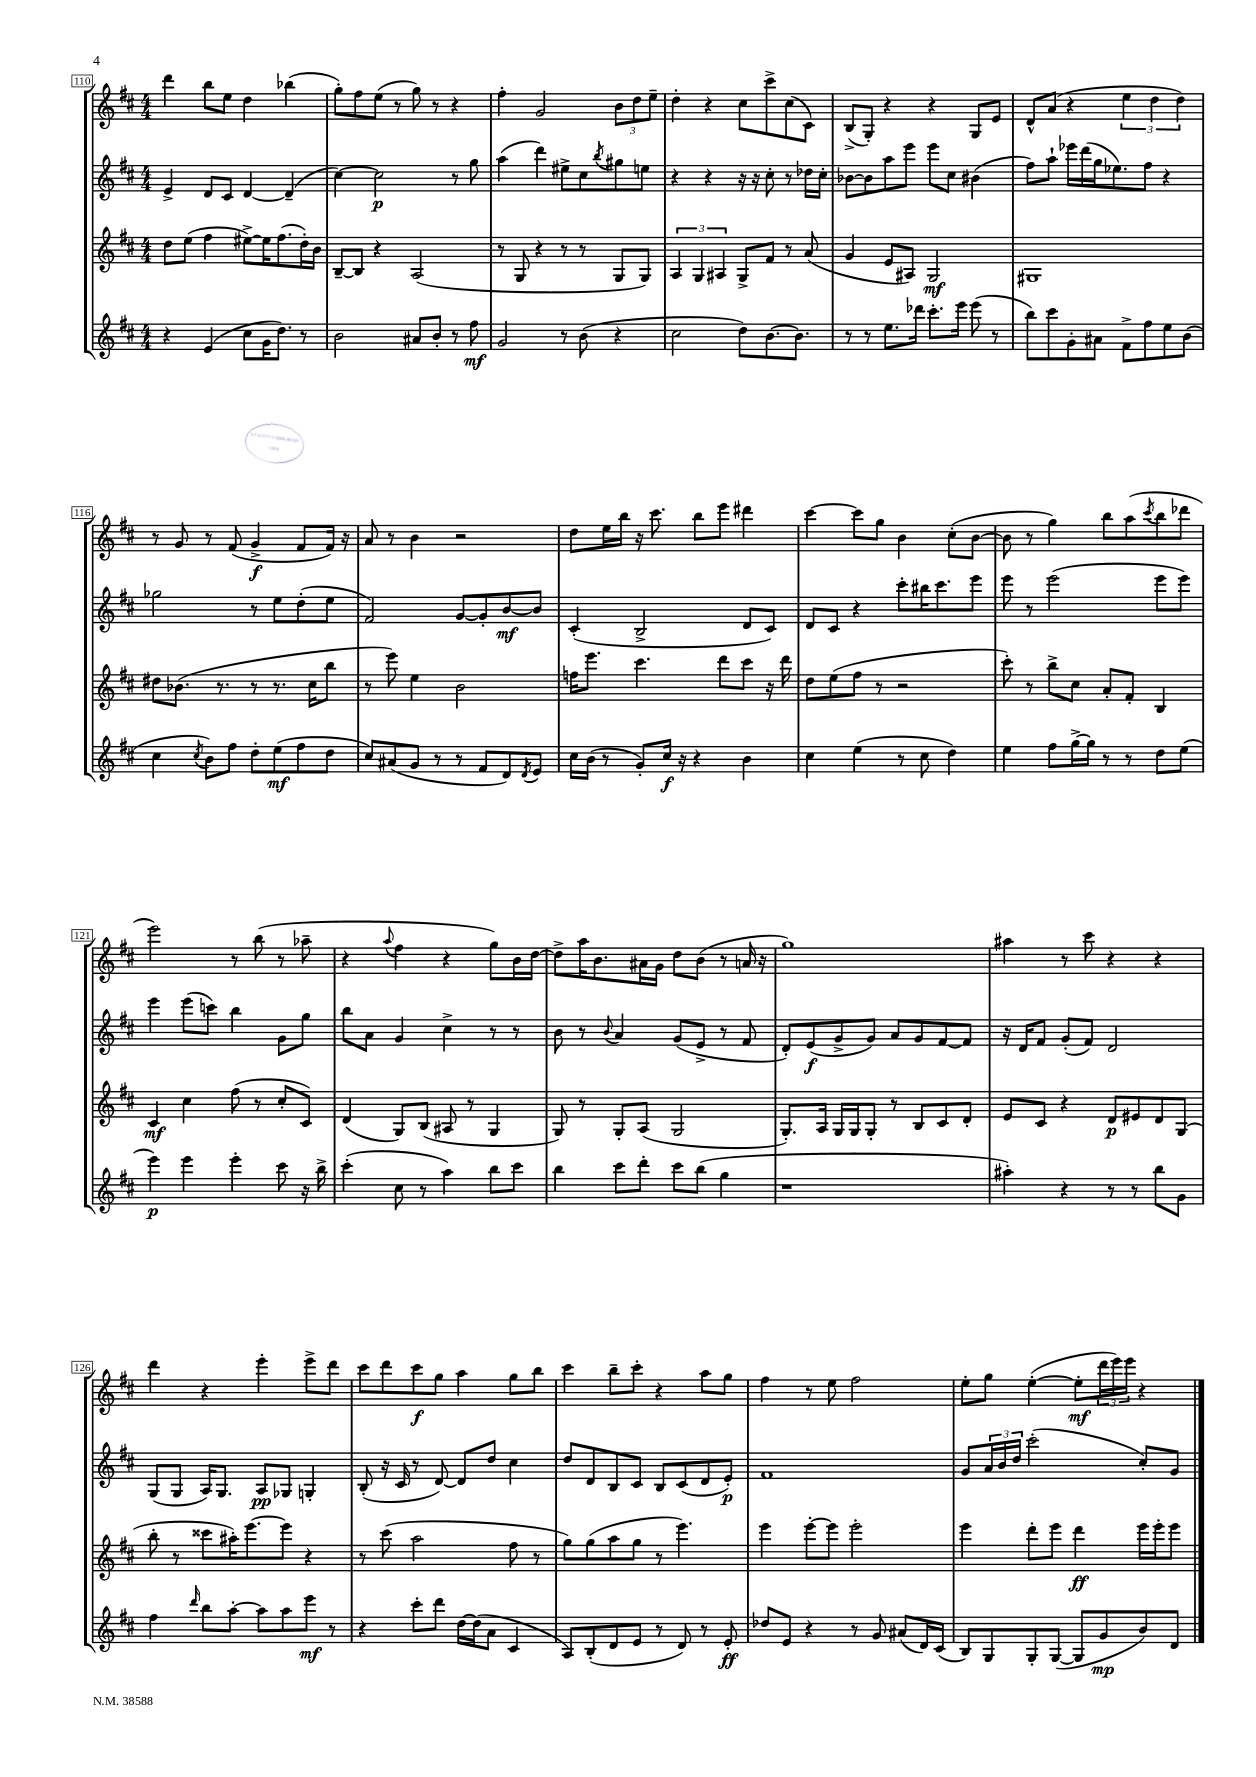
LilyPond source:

<<
\new StaffGroup <<
\new Staff = "s0" {
    \clef treble \key d \major \numericTimeSignature \time 4/4
    d'''4 b''8 e''8 d''4 bes''4( |
    g''8-.) fis''8 e''8( r8 g''8) r8 r4 |
    fis''4-. g'2 \tuplet 3/2 { b'8 d''8 e''8-- } |
    d''4-. r4 cis''8 cis'''8-> cis''8( cis'8) |
    b8->( g8-.) r4 r4 g8 e'8 |
    d'8-^ a'8( r4 \tuplet 3/2 { e''4 d''4 d''4) } |
    r8 g'8 r8 fis'8( g'4->\f fis'8 fis'16) r16 |
    a'8 r8 b'4 r2 |
    d''8 e''16 b''16 r16 cis'''8. b''8 e'''8 dis'''4 |
    cis'''4~ cis'''8 g''8 b'4 cis''8-.( b'8~ |
    b'8 r8 g''4) b''8 a''8( \acciaccatura { cis'''8 } b''8 des'''8 |
    e'''2) r8 b''8( r8 aes''8-- |
    r4 \appoggiatura { a''8 } fis''4 r4 g''8) b'16 d''16~ |
    d''8-> a''16 b'8. ais'16 g'16 d''8 b'8( r8 a'16 r16 |
    g''1) |
    ais''4 r8 cis'''8 r4 r4 |
    d'''4 r4 e'''4-. e'''8-> d'''8 |
    cis'''8 d'''8 cis'''8\f g''8 a''4 g''8 b''8 |
    cis'''4 b''8-- cis'''8-. r4 a''8 g''8 |
    fis''4 r8 e''8 fis''2 |
    e''8-. g''8 e''4~-.( e''8-.\mf \tuplet 3/2 { d'''16 e'''16) e'''16 } r4 \bar "|." |
}
\new Staff = "s1" {
    \clef treble \key d \major \numericTimeSignature \time 4/4
    e'4-> d'8 cis'8 d'4~ d'4--( |
    cis''4~) cis''2\p r8 g''8 |
    a''4( d'''4) eis''8-> cis''8 \acciaccatura { b''8 } gis''8 e''8 |
    r4 r4 r16 r16 cis''8-. r8 des''16 cis''16-. |
    bes'8~ bes'8 a''8 e'''8 e'''8 cis''8 bis'4( |
    fis''8) a''8-! ees'''16 d'''16( g''16 ees''8.) fis''8 r4 |
    ges''2 r8 e''8 d''8-.( e''8 |
    fis'2) g'8~ g'8-. b'8~\mf b'8 |
    cis'4-.( b2-> d'8 cis'8) |
    d'8 cis'8 r4 cis'''8-. bis''16 cis'''8. e'''8 |
    e'''8 r8 e'''2( e'''8 e'''8) |
    e'''4 e'''8( c'''8) b''4 g'8 g''8 |
    b''8 a'8 g'4 cis''4-> r8 r8 |
    b'8 r8 \appoggiatura { b'8 } a'4 g'8( e'8-> r8 fis'8 |
    d'8-.) e'8\f( g'8-> g'8) a'8 g'8 fis'8~ fis'8 |
    r16 d'16 fis'8 g'8-.( fis'8) d'2 |
    g8( g8 a16) g8. a8\pp ges8 g4-. |
    b8-.( r16 cis'16 r8 d'8~) d'8 d''8 cis''4 |
    d''8 d'8 b8 cis'8 b8 cis'8( d'8 e'8-.\p) |
    fis'1 |
    g'8 \tuplet 3/2 { a'16 b'16 d''16 } cis'''2-.( cis''8-.) g'8 \bar "|." |
}
\new Staff = "s2" {
    \clef treble \key d \major \numericTimeSignature \time 4/4
    d''8 e''8( fis''4 eis''8~->) eis''16 fis''8.( d''16-.) b'16 |
    b8~-- b8 r4 a2( |
    r8 g8 r4 r8 r8 g8 g8) |
    \tuplet 3/2 { a4 g4 ais4 } g8-> fis'8 r8 a'8( |
    g'4 e'8 ais8) g2\mf |
    gis1 |
    dis''8 bes'8.( r8. r8 r8. cis''16 b''8 |
    r8 e'''8) e''4 b'2 |
    f''16 e'''8. cis'''4. d'''8 cis'''8 r16 d'''16 |
    d''8 e''8( fis''8 r8 r2 |
    cis'''8-.) r8 b''8-> cis''8 a'8-. fis'8-. b4 |
    cis'4\mf cis''4 fis''8( r8 cis''8-. cis'8) |
    d'4( g8) b8( ais8 r8 g4 |
    g8) r8 g8-. a8( g2 |
    g8.-.) a16 g16 g16 g8-. r8 b8 cis'8 d'8-. |
    e'8 cis'8 r4 d'8\p eis'8 d'8 g8( |
    b''8-. r8 cisis'''8 ais''16-.) e'''8.~ e'''8 r4 |
    r8 cis'''8( a''2 fis''8 r8 |
    g''8) g''8( a''8 g''8 r8 e'''4.) |
    e'''4 e'''8~-. e'''8 e'''2-. |
    e'''4 d'''8-. e'''8 d'''4\ff e'''16 e'''16-. e'''8 \bar "|." |
}
\new Staff = "s3" {
    \clef treble \key d \major \numericTimeSignature \time 4/4
    r4 e'4( cis''8 g'16 d''8.) r8 |
    b'2 ais'8 b'8-. r8 fis''8\mf |
    g'2 r8 b'8( r4 |
    cis''2 d''8) b'8.~ b'8. |
    r8 r8 e''8. des'''16 cis'''8.-. e'''16 e'''8( r8 |
    b''8) cis'''8 g'8-. ais'8 fis'8-> fis''8 e''8 b'8( |
    cis''4 \acciaccatura { cis''8 } b'8) fis''8 d''8-. e''8\mf( fis''8 d''8 |
    cis''8) ais'8( g'8 r8 r8 fis'8 d'8) \acciaccatura { d'8 } e'8 |
    cis''16 b'16( r8 g'8-.) cis''16\f r16 r4 b'4 |
    cis''4 e''4( r8 cis''8 d''4) |
    e''4 fis''8 g''16~-> g''16 r8 r8 d''8 e''8( |
    e'''4\p) e'''4 e'''4-. cis'''8 r16 b''16-> |
    cis'''4-.( cis''8 r8 a''4) b''8 cis'''8 |
    b''4 cis'''8 d'''8-. cis'''8 b''8( g''4 |
    r1 |
    ais''4-.) r4 r8 r8 b''8 g'8 |
    fis''4 \grace { d'''16 } b''8 a''8~-. a''8 a''8 e'''8\mf r8 |
    r4 cis'''8-. d'''8 d''16~ d''16( a'8 cis'4 |
    a8) b8-.( d'8 e'8 r8 d'8) r8 e'8-.\ff |
    des''8 e'8 r4 r8 g'8 ais'8( d'16) cis'16( |
    b8) g8 g8-. g8~( g8 g'8\mp b'8) d'8 \bar "|." |
}
>>
>>
\layout { \context { \Score currentBarNumber = #110 \override BarNumber.stencil = #(make-stencil-boxer 0.1 0.3 ly:text-interface::print) } }
